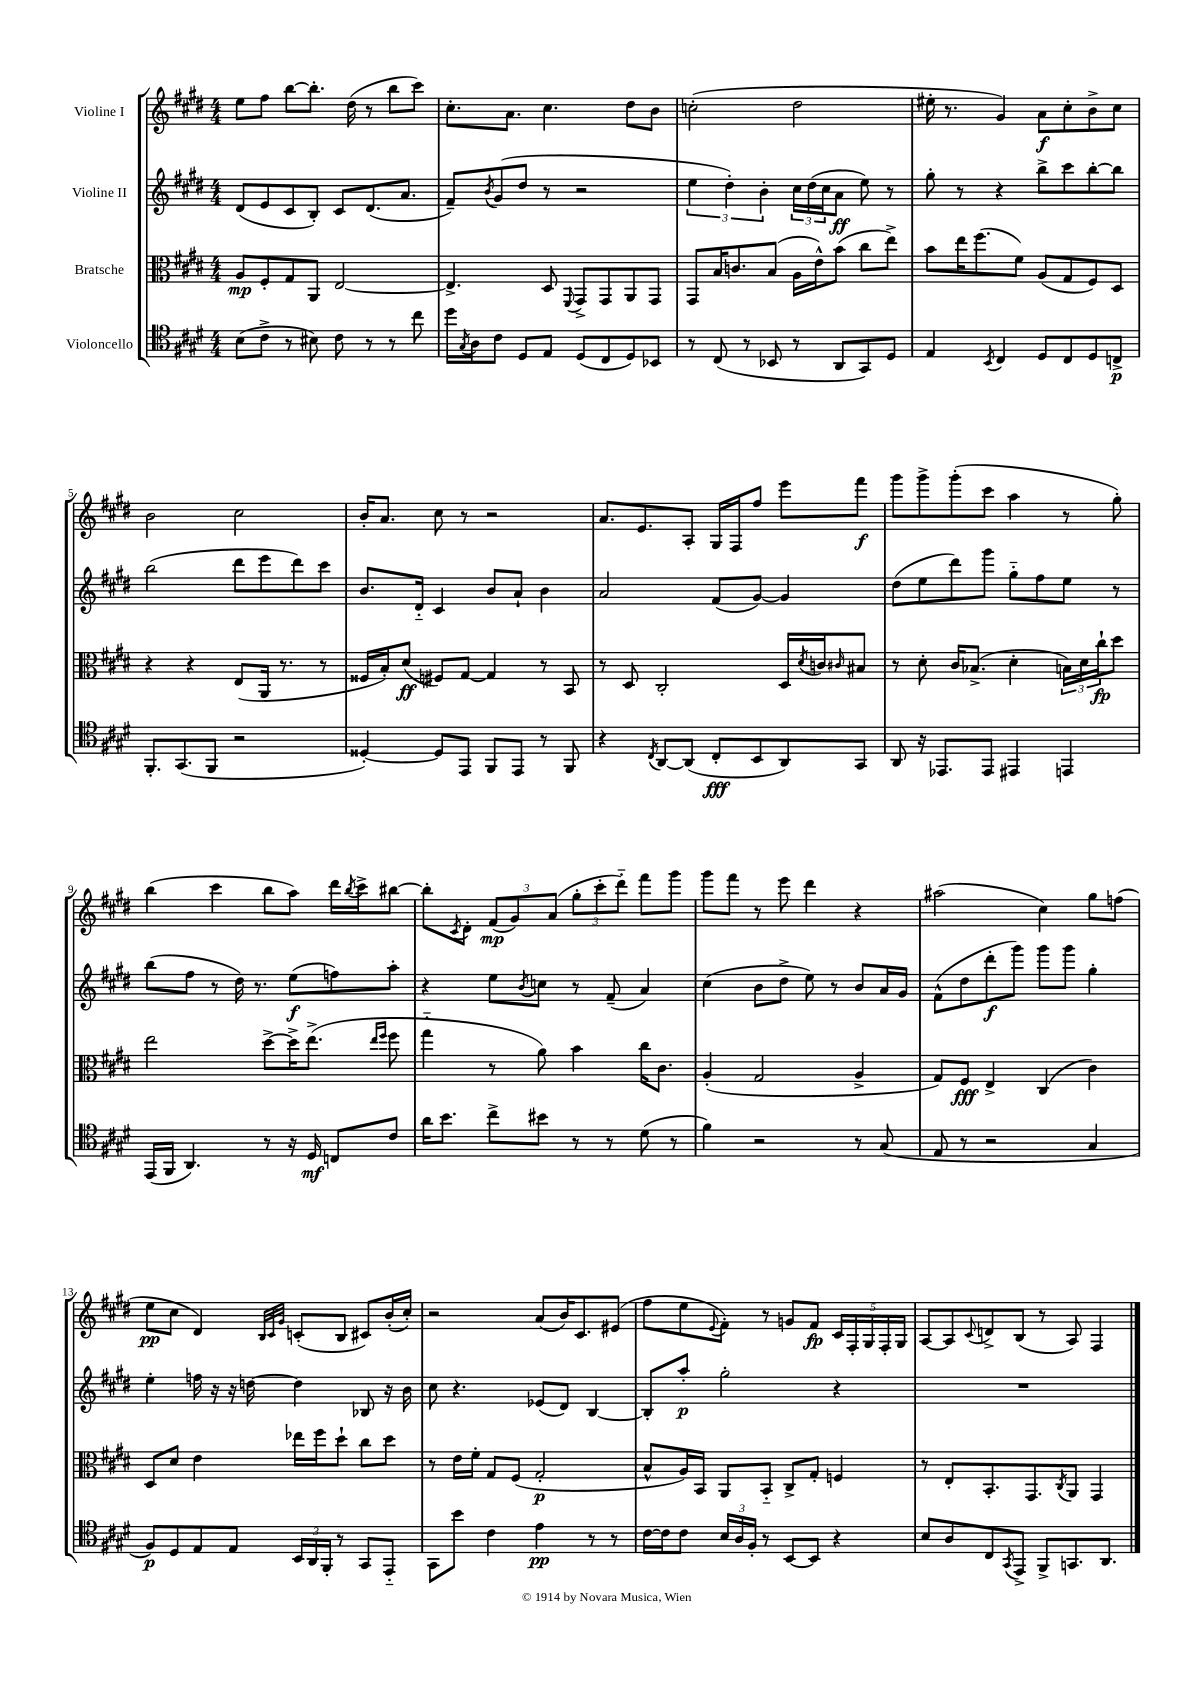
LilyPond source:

<<
\new StaffGroup <<
\new Staff = "s0" \with { instrumentName = "Violine I" } {
    \clef treble \key e \major \numericTimeSignature \time 4/4
    e''8 fis''8 b''8~ b''8.-. dis''16( r8 b''8 cis'''8) |
    cis''8.-. a'8. cis''4. dis''8 b'8 |
    c''2-.( dis''2 |
    eis''16-. r8. gis'4) a'8\f cis''8-. b'8-> cis''8 |
    b'2 cis''2 |
    b'16-. a'8. cis''8 r8 r2 |
    a'8. e'8. a8-. gis16 fis16 fis''8 e'''8 fis'''8\f |
    gis'''8 gis'''8-> gis'''8-.( cis'''8 a''4 r8 gis''8-.) |
    b''4( cis'''4 b''8 a''8) dis'''16 \acciaccatura { b''8 } cis'''16-> bis''8~ |
    bis''8-. \acciaccatura { cis'8 } dis'8-. \tuplet 3/2 { fis'8\mp( gis'8) a'8( } \tuplet 3/2 { gis''8-. cis'''8-. dis'''8-_) } fis'''8 gis'''8 |
    gis'''8 fis'''8 r8 e'''8 dis'''4 r4 |
    ais''2( cis''4) gis''8 f''8( |
    e''8\pp cis''8 dis'4) \grace { b32 cis'32 gis'32 } c'8-.( b8 cis'8) b'16-.( cis''16-.) |
    r2 a'8( b'16) cis'8. eis'8( |
    fis''8 e''8 \appoggiatura { e'8 } fis'8-.) r8 g'8 fis'8\fp \tuplet 5/4 { cis'16 fis16-. gis16 fis16-. gis16 } |
    a8~ a8 \appoggiatura { cis'8 } d'8-> b8( r8 a8) fis4 \bar "|." |
}
\new Staff = "s1" \with { instrumentName = "Violine II" } {
    \clef treble \key e \major \numericTimeSignature \time 4/4
    dis'8( e'8 cis'8 b8-.) cis'8 dis'8.( a'8. |
    fis'8--) \acciaccatura { b'8 } gis'8( dis''8 r8 r2 |
    \tuplet 3/2 { e''4 dis''4-.) b'4-. } \tuplet 3/2 { cis''16 dis''16( cis''16 } a'8\ff e''8) r8 |
    gis''8-. r8 r4 b''8-> cis'''8 b''8~-. b''8 |
    b''2( dis'''8 e'''8 dis'''8) cis'''8 |
    b'8. dis'16-_ cis'4 b'8 a'8-! b'4 |
    a'2 fis'8( gis'8~) gis'4 |
    dis''8( e''8 dis'''8) gis'''8 gis''8-_ fis''8 e''8 r8 |
    b''8( fis''8 r8 dis''16) r8. e''8\f( f''8) a''8-. |
    r4 e''8 \acciaccatura { b'8 } c''8 r8 fis'8--( a'4) |
    cis''4( b'8 dis''8-> e''8) r8 b'8 a'16 gis'16 |
    fis'8-^( dis''8 dis'''8-.\f gis'''8) gis'''8 gis'''8 gis''4-. |
    e''4-. f''16 r16 r16 d''16~ d''4 bes8 r16 b'16 |
    cis''8 r4. ees'8( dis'8) b4~ |
    b8-. a''8-.\p gis''2-. r4 |
    R1 \bar "|." |
}
\new Staff = "s2" \with { instrumentName = "Bratsche" } {
    \clef alto \key e \major \numericTimeSignature \time 4/4
    a8\mp fis8-. gis8 a,8 e2~ |
    e4.-> dis8 \appoggiatura { fis,8 } gis,8-> gis,8 a,8 gis,8 |
    gis,8 b16 c'8. b8( a16 e'16-^) b'8( cis''8 e''8->) |
    b'8 e''16 fis''8.( fis'8) a8( gis8 fis8) dis8 |
    r4 r4 e8( a,16 r8. r8 |
    fisis16 b16-.) dis'8\ff( fis8) gis8~ gis4 r8 b,8 |
    r8 dis8 cis2-. dis16 \acciaccatura { dis'8 } c'16 \grace { cis'16 } bis8 |
    r8 dis'8-. cis'16 bes8.->( dis'4-. \tuplet 3/2 { b16) dis'16 cis''16-!\fp } dis''8 |
    e''2 dis''8~-> dis''16-> e''8.->( \grace { e''16 fis''16 } fis''8 |
    gis''4-_ r8 a'8) b'4 cis''16 cis'8. |
    a4-.( gis2 a4-> |
    gis8) fis8\fff e4-> cis4( cis'4) |
    dis8 dis'8 e'4 ees''16 fis''16 dis''8-! cis''8 dis''8 |
    r8 e'16 fis'16-. gis8 fis8( gis2-.\p |
    b8-^ a16) b,16 a,8 b,8-_ cis8-> gis8-. f4 |
    r8 e8-. b,8.-. gis,8. \acciaccatura { cis8 } a,8 gis,4 \bar "|." |
}
\new Staff = "s3" \with { instrumentName = "Violoncello" } {
    \clef tenor \key e \major \numericTimeSignature \time 4/4
    b8( cis'8-> r8 bis8) cis'8 r8 r8 cis''8 |
    dis''16 \acciaccatura { gis8 } a16 cis'8 dis8 e8 dis8( cis8 dis8) bes,8 |
    r8 cis8( r8 bes,8 r8 a,8 gis,8) dis8 |
    e4 \acciaccatura { b,8 } cis4 dis8 cis8 dis8 c8->\p |
    fis,8.-. gis,8.( fis,8 r2 |
    disis4~-.) disis8 e,8 fis,8 e,8 r8 fis,8 |
    r4 \acciaccatura { cis8 } a,8~ a,8( cis8-.\fff b,8 a,8) gis,8 |
    a,8 r16 ees,8. ees,8 eis,4 e,4 |
    e,16( fis,16 a,4.) r8 r16 dis16\mf c8 cis'8 |
    a'16 b'8. cis''8-> bis'8 r8 r8 dis'8( r8 |
    fis'4) r2 r8 gis8( |
    e8 r8 r2 gis4 |
    fis8\p) dis8 e8 e8 \tuplet 3/2 { b,16 a,16 fis,16-. } r8 gis,8 e,8-_ |
    gis,8 b'8 cis'4 e'4\pp r8 r8 |
    cis'16~ cis'16 cis'8 \tuplet 3/2 { b16 a16 fis16-. } r8 b,8~ b,8 r4 |
    b8 a8 cis8 \acciaccatura { gis,8 } e,8-> fis,8-> g,8. a,8. \bar "|." |
}
>>
>>
